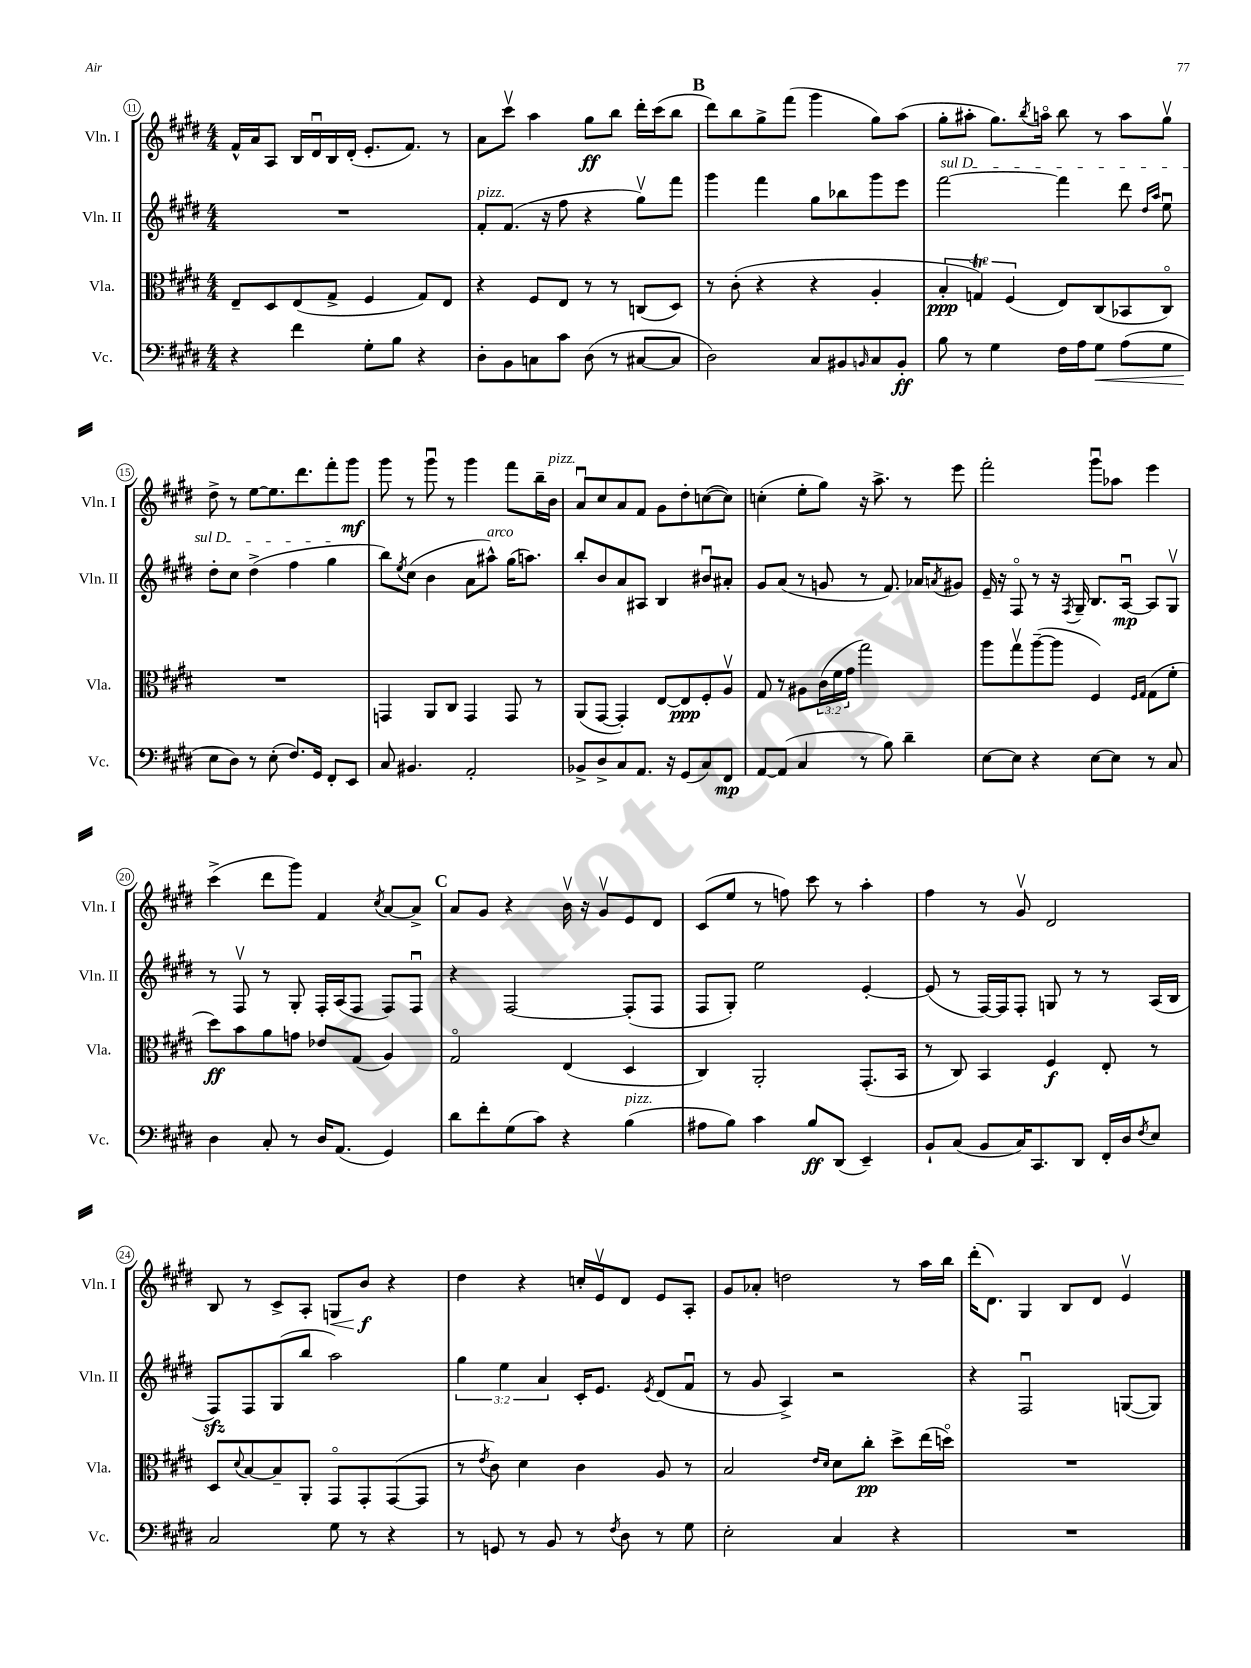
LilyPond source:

<<
\new StaffGroup <<
\new Staff = "s0" \with { instrumentName = "Vln. I" shortInstrumentName = "Vln. I" } {
    \clef treble \key e \major \numericTimeSignature \time 4/4
    fis'16-^ a'16 a8 b16 dis'16\downbow b16 dis'16-.( e'8.-. fis'8.) r8 |
    a'8 cis'''8\upbow a''4 gis''8\ff b''8 dis'''16-. cis'''16( b''8 |
    \mark \markup { \bold "B" } dis'''8) b''8 gis''8-> fis'''8( gis'''4 gis''8) a''8( |
    gis''8-. ais''8-. gis''8.) \acciaccatura { b''8 } a''16\flageolet b''8 r8 a''8 gis''8\upbow |
    dis''8-> r8 e''8~ e''8. dis'''8. fis'''8-. gis'''8\mf |
    gis'''8 r8 gis'''8\downbow r8 gis'''4 fis'''8 b''16-- b'16^\markup { \italic "pizz." } |
    a'8\downbow cis''8 a'8 fis'8 gis'8 dis''8-. c''8~( c''8) |
    c''4-.( e''8-. gis''8) r16 a''8.-> r8 e'''8 |
    fis'''2-. gis'''8\downbow aes''8 e'''4 |
    cis'''4->( dis'''8 gis'''8) fis'4 \acciaccatura { cis''8 } a'8~ a'8-> |
    \mark \markup { \bold "C" } a'8 gis'8 r4 b'16\upbow r16 gis'8\upbow e'8 dis'8 |
    cis'8( e''8 r8 f''8) cis'''8 r8 a''4-. |
    fis''4 r8 gis'8\upbow dis'2 |
    b8 r8 cis'8-> a8-. g8\< b'8\f\! r4 |
    dis''4 r4 c''16-. e'16\upbow dis'8 e'8 a8-. |
    gis'8 aes'8-. d''2 r8 a''16 b''16 |
    dis'''16-.( dis'8.) gis4 b8 dis'8 e'4\upbow \bar "|." |
}
\new Staff = "s1" \with { instrumentName = "Vln. II" shortInstrumentName = "Vln. II" } {
    \clef treble \key e \major \numericTimeSignature \time 4/4 \override Staff.TupletNumber.text = #tuplet-number::calc-fraction-text
    R1 |
    fis'8-.^\markup { \italic "pizz." } fis'8.( r16 fis''8 r4 gis''8\upbow) fis'''8 |
    \mark \markup { \bold "B" } gis'''4 fis'''4 gis''8 bes''8 gis'''8 e'''8 |
    \once \override TextSpanner.bound-details.left.text = \markup { \italic "sul D" } fis'''2~\startTextSpan fis'''4 dis'''8 \grace { dis''16 a''16 } e''8\downbow |
    dis''8-. cis''8 dis''4->( fis''4 gis''4\stopTextSpan |
    b''8) \acciaccatura { e''8 } cis''8( b'4 a'8 ais''8-^^\markup { \italic "arco" }) gis''16( a''8.) |
    b''8-. b'8 a'8 ais8 b4 bis'8\downbow ais'8-. |
    gis'8 a'8( r8 g'8 r8 fis'8.) aes'16 \acciaccatura { a'8 } gis'8 |
    e'16-- r16 fis8\flageolet r8 r16 \acciaccatura { fis8 } gis16-- b8. a16~\downbow\mp a8 gis8\upbow |
    r8 fis8\upbow r8 gis8-. fis16-. a16( fis8 fis8) fis8\downbow |
    \mark \markup { \bold "C" } r4 fis2~ fis8-.( fis8 |
    fis8 gis8-.) e''2 e'4~-. |
    e'8( r8 fis16~) fis16 fis8-. g8 r8 r8 a16( b16 |
    fis8\sfz) fis8 gis8( b''8 a''2) |
    \tuplet 3/2 { gis''4 e''4 a'4 } cis'16-. e'8. \acciaccatura { e'8 } dis'8( fis'8\downbow |
    r8 gis'8 a4->) r2 |
    r4 fis2\downbow g8~( g8) \bar "|." |
}
\new Staff = "s2" \with { instrumentName = "Vla." shortInstrumentName = "Vla." } {
    \clef alto \key e \major \numericTimeSignature \time 4/4 \override Staff.TupletNumber.text = #tuplet-number::calc-fraction-text
    e8-- dis8 e8( gis8-> fis4 gis8) e8 |
    r4 fis8 e8 r8 r8 c8( dis8) |
    \mark \markup { \bold "B" } r8 cis'8-.( r4 r4 a4-. |
    \tuplet 3/2 { b4-.\ppp g4\trill) fis4( } e8) cis8( bes,8 cis8\flageolet) |
    R1 |
    g,4 a,8 cis8 g,4 g,8 r8 |
    a,8( gis,8~ gis,4-.) e8~ e8\ppp fis8-. a8\upbow |
    gis8 r8 ais8 \tuplet 3/2 { cis'16( fis'16 gis'16 } gis''2) |
    a''8 gis''8\upbow a''8~--( a''8 fis4) \grace { fis16 gis16 } gis8( fis'8-. |
    dis''8\ff) b'8 a'8 g'8 ees'8 gis8( a4) |
    \mark \markup { \bold "C" } gis2\flageolet e4( dis4 |
    cis4) a,2-. gis,8.-.( b,16 |
    r8 cis8) b,4 fis4\f e8-. r8 |
    dis8 \appoggiatura { dis'8 } b8~ b8-- a,8-. gis,8\flageolet gis,8-. gis,8~( gis,8 |
    r8 \acciaccatura { e'8 } cis'8) dis'4 cis'4 a8 r8 |
    b2 \grace { e'16 dis'16 } dis'8 cis''8-.\pp dis''8-> e''16( d''16\flageolet) |
    R1 \bar "|." |
}
\new Staff = "s3" \with { instrumentName = "Vc." shortInstrumentName = "Vc." } {
    \clef bass \key e \major \numericTimeSignature \time 4/4
    r4 fis'4 gis8-. b8 r4 |
    dis8-. b,8 c8 cis'8 dis8( r8 cis8~ cis8 |
    \mark \markup { \bold "B" } dis2) cis8 bis,8 \grace { b,16 } cis8 b,8-.\ff |
    b8 r8 gis4 fis16 a16 gis8\< a8( gis8 |
    e8\! dis8) r8 e8-.( fis8.) gis,16 fis,8-. e,8 |
    cis8 bis,4. a,2-. |
    bes,8-> dis8-> cis8 a,8. r16 gis,8( cis8) fis,8\mp |
    a,8~ a,8( cis4 r8 b8) dis'4-- |
    e8~ e8 r4 e8~ e8 r8 cis8 |
    dis4 cis8-. r8 dis16 a,8.( gis,4) |
    \mark \markup { \bold "C" } dis'8 fis'8-. gis8( cis'8) r4 b4^\markup { \italic "pizz." }( |
    ais8 b8) cis'4 b8\ff dis,8( e,4--) |
    b,8-! cis8( b,8 cis16) cis,8. dis,8 fis,16-. dis16 \acciaccatura { fis8 } e8 |
    cis2 gis8 r8 r4 |
    r8 g,8 r8 b,8 r8 \acciaccatura { fis8 } dis8 r8 gis8 |
    e2-. cis4 r4 |
    R1 \bar "|." |
}
>>
>>
\layout { \context { \Score currentBarNumber = #11 \override BarNumber.stencil = #(make-stencil-circler 0.1 0.3 ly:text-interface::print) } }
